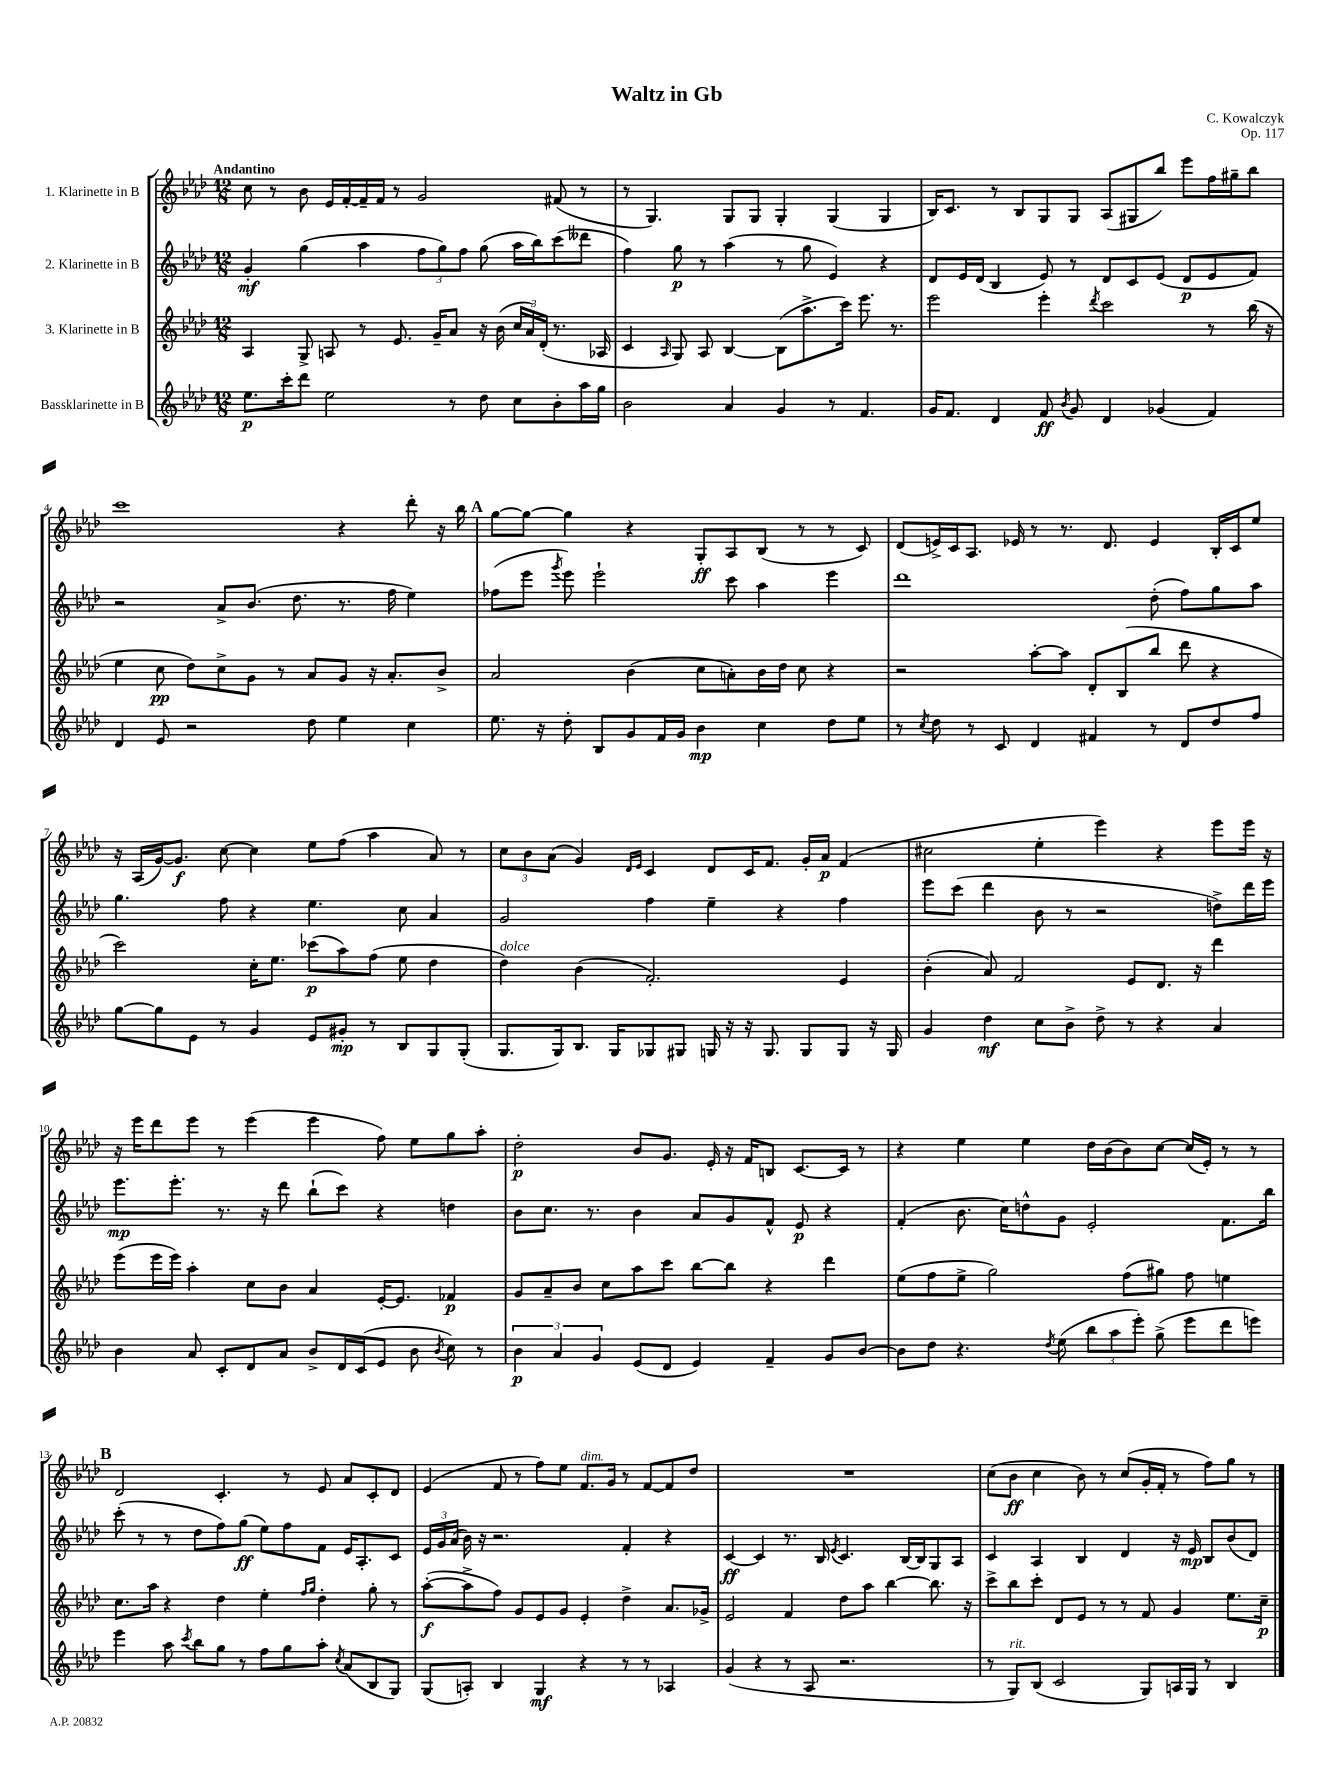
\header { title = "Waltz in Gb" composer = "C. Kowalczyk" opus = "Op. 117" }
<<
\new StaffGroup <<
\new Staff = "s0" \with { instrumentName = "1. Klarinette in B" } {
    \clef treble \key aes \major \numericTimeSignature \time 12/8 \tempo "Andantino"
    \autoBeamOff c''8 r8 bes'8 ees'16[ f'16~-. f'16-- f'16] r8 g'2 fis'8( r8 |
    r8 g4.) g8[ g8] g4-. g4( g4 |
    bes16[) c'8.] r8 bes8[ g8 g8] aes8[( gis8 bes''8]) ees'''8[ f''16 gis''16-- bes''8] |
    c'''1 r4 des'''8-. r16 bes''16 |
    \mark \markup { \bold "A" } g''8[~ g''8]~ g''4 r4 g8[-.\ff aes8 bes8]( r8 r8 c'8) |
    des'8[( e'16->) c'16 aes8.] ees'16 r8 r8. des'8. ees'4 bes16[-. c'16 ees''8] |
    r16 aes16[( g'16~) g'8.]\f c''8~ c''4 ees''8[ f''8]( aes''4 aes'8) r8 |
    \tuplet 3/2 { c''8[ bes'8 aes'8]( } g'4) \grace { des'16[ ees'16] } c'4 des'8[ c'16 f'8.] g'16[-. aes'16]\p f'4( |
    cis''2 ees''4-. ees'''4) r4 ees'''8[ ees'''16] r16 |
    r16 ees'''16[ des'''8 ees'''8] r8 ees'''4( ees'''4 f''8) ees''8[ g''8 aes''8]-. |
    des''2-.\p bes'8[ g'8.] ees'16-. r16 f'16[ b8] c'8.[~ c'16] r8 |
    r4 ees''4 ees''4 des''16[ bes'16( bes'8) c''8]~ c''16[( ees'16]-.) r8 r8 |
    \mark \markup { \bold "B" } des'2 c'4.-. r8 ees'8 aes'8[ c'8-. des'8] |
    ees'4( f'8 r8 f''8[) ees''8] f'8.[^\markup { \italic "dim." } g'16] r8 f'8[~ f'8 des''8] |
    R1. |
    c''8[( bes'8]\ff c''4 bes'8) r8 c''8[( g'16-. f'16]-. r8 f''8[) g''8] r8 \bar "|." |
}
\new Staff = "s1" \with { instrumentName = "2. Klarinette in B" } {
    \clef treble \key aes \major \numericTimeSignature \time 12/8
    \autoBeamOff g'4-.\mf g''4( aes''4 \tuplet 3/2 { f''8[ g''8) f''8] } g''8( aes''16[ bes''16) c'''8( deses'''8] |
    f''4) g''8\p r8 aes''4( r8 g''8 ees'4) r4 |
    des'8[ ees'16 des'16]( bes4 ees'8) r8 des'8[ c'8 ees'8]( des'8[\p ees'8 f'8]) |
    r2 aes'8[-> bes'8.]( des''8. r8. f''16 ees''4) |
    \mark \markup { \bold "A" } fes''8[( ees'''8] \acciaccatura { g'''8 } ees'''8) ees'''2-! c'''8 aes''4 ees'''4 |
    des'''1 des''8-.( f''8[) g''8 aes''8] |
    g''4. f''8 r4 ees''4. c''8 aes'4 |
    g'2 f''4 ees''4-- r4 f''4 |
    ees'''8[ c'''8]( des'''4 bes'8 r8 r2 d''8[->) des'''16 ees'''16] |
    ees'''8.[\mp ees'''8.]-. r8. r16 des'''8 bes''8[-!( c'''8]) r4 d''4 |
    bes'8[ c''8.] r8. bes'4 aes'8[ g'8 f'8]-^ ees'8\p r4 |
    f'4-.( bes'8. c''16[) d''8-^ g'8] ees'2-. f'8.[ bes''16] |
    \mark \markup { \bold "B" } c'''8-.( r8 r8 des''8[ f''8) g''8]\ff( ees''8[) f''8 f'8] ees'16[ aes8.-. c'8] |
    \tuplet 3/2 { ees'16[ g'16 aes'16]( } bes'16) r16 r2. f'4-. r4 |
    c'4~\ff c'4 r8. bes16 \acciaccatura { ees'8 } c'4. bes16[~ bes16 g8 aes8] |
    c'4 aes4 bes4 des'4 r16 ees'16\mp bes8[ bes'8( des'8]) \bar "|." |
}
\new Staff = "s2" \with { instrumentName = "3. Klarinette in B" } {
    \clef treble \key aes \major \numericTimeSignature \time 12/8
    \autoBeamOff aes4 g8-> a8 r8 ees'8. g'16[-- aes'8] r16 bes'16( \tuplet 3/2 { c''16[ aes'16) des'16]-.( } r8. aes16 |
    c'4 \grace { aes16 } g8) aes8 bes4~ bes8[( aes''8.-> c'''16]) ees'''8. r8. |
    ees'''2 ees'''4-. \acciaccatura { des'''8 } c'''2 r8 bes''16( r16 |
    ees''4 c''8\pp des''8[) c''8-> g'8] r8 aes'8[ g'8] r16 aes'8.[-. bes'8]-> |
    \mark \markup { \bold "A" } aes'2 bes'4( c''8[ a'8-.) bes'16 des''16] c''8 r4 |
    r2 aes''8[~-. aes''8] des'8[-. bes8( bes''8] des'''8 r4 |
    c'''2) c''16[-. ees''8.] ces'''8[\p( aes''8) f''8]( ees''8 des''4 |
    des''4^\markup { \italic "dolce" }) bes'4( f'2.-.) ees'4 |
    bes'4-.( aes'8) f'2 ees'8[ des'8.] r16 des'''4 |
    ees'''8[( ees'''16 ees'''16]) aes''4-. c''8[ bes'8] aes'4 ees'16[~-. ees'8.] fes'4\p |
    g'8[ aes'8-- bes'8] c''8[ aes''8 c'''8] bes''8[~ bes''8] r4 des'''4 |
    ees''8[( f''8 ees''8]-> g''2) f''8[( gis''8]) f''8 e''4 |
    \mark \markup { \bold "B" } c''8.[ aes''16] r4 des''4 ees''4-. \grace { f''16[ g''16] } des''4-. g''8-. r8 |
    aes''8[~-.\f( aes''8-> f''8]) g'8[ ees'8 g'8] ees'4-. des''4-> aes'8.[ ges'16]-> |
    ees'2 f'4 des''8[ aes''8] bes''4~ bes''8. r16 |
    c'''8[-> bes''8 c'''8]-. des'8[ ees'8] r8 r8 f'8 g'4 ees''8.[ c''16]--\p \bar "|." |
}
\new Staff = "s3" \with { instrumentName = "Bassklarinette in B" } {
    \clef treble \key aes \major \numericTimeSignature \time 12/8
    \autoBeamOff ees''8.[\p c'''16-. des'''8] ees''2 r8 des''8 c''8[ bes'8-. aes''16 g''16] |
    bes'2 aes'4 g'4 r8 f'4. |
    g'16[ f'8.] des'4 f'8\ff \acciaccatura { bes'8 } g'8 des'4 ges'4( f'4) |
    des'4 ees'8 r2 des''8 ees''4 c''4 |
    \mark \markup { \bold "A" } ees''8. r16 des''8-. bes8[ g'8 f'16 g'16] bes'4\mp c''4 des''8[ ees''8] |
    r8 \acciaccatura { c''8 } des''8 r8 c'8 des'4 fis'4 r8 des'8[ des''8 f''8] |
    g''8[~ g''8 ees'8] r8 g'4 ees'8[ gis'8]-.\mp r8 bes8[ g8 g8]-.( |
    g8.[ g16) bes8.] g16[ ges8 gis8] g16 r16 r16 g8. g8[ g8] r16 g16 |
    g'4 des''4\mf c''8[ bes'8]-> des''8-> r8 r4 aes'4 |
    bes'4 aes'8 c'8[-. des'8 aes'8] bes'8[-> des'16 c'16( ees'8] bes'8 \acciaccatura { bes'8 } c''8) r8 |
    \tuplet 3/2 { bes'4\p aes'4 g'4 } ees'8[( des'8] ees'4) f'4-- g'8[ bes'8]~ |
    bes'8[ des''8] r4. \acciaccatura { des''8 } ees''8( \tuplet 3/2 { bes''8[ aes''8 ees'''8]-.) } g''8->( ees'''8[ des'''8 e'''8]) |
    \mark \markup { \bold "B" } ees'''4 aes''8 \acciaccatura { c'''8 } bes''8[ g''8] r8 f''8[ g''8 aes''8]-. \acciaccatura { c''8 } aes'8[( bes8 g8]) |
    g8[( a8]-.) bes4 g4\mf r4 r8 r8 aes4 |
    g'4( r4 r8 aes8 r2. |
    r8 g8[^\markup { \italic "rit." }) bes8]( c'2 g8[) a16 g16] r8 bes4 \bar "|." |
}
>>
>>
